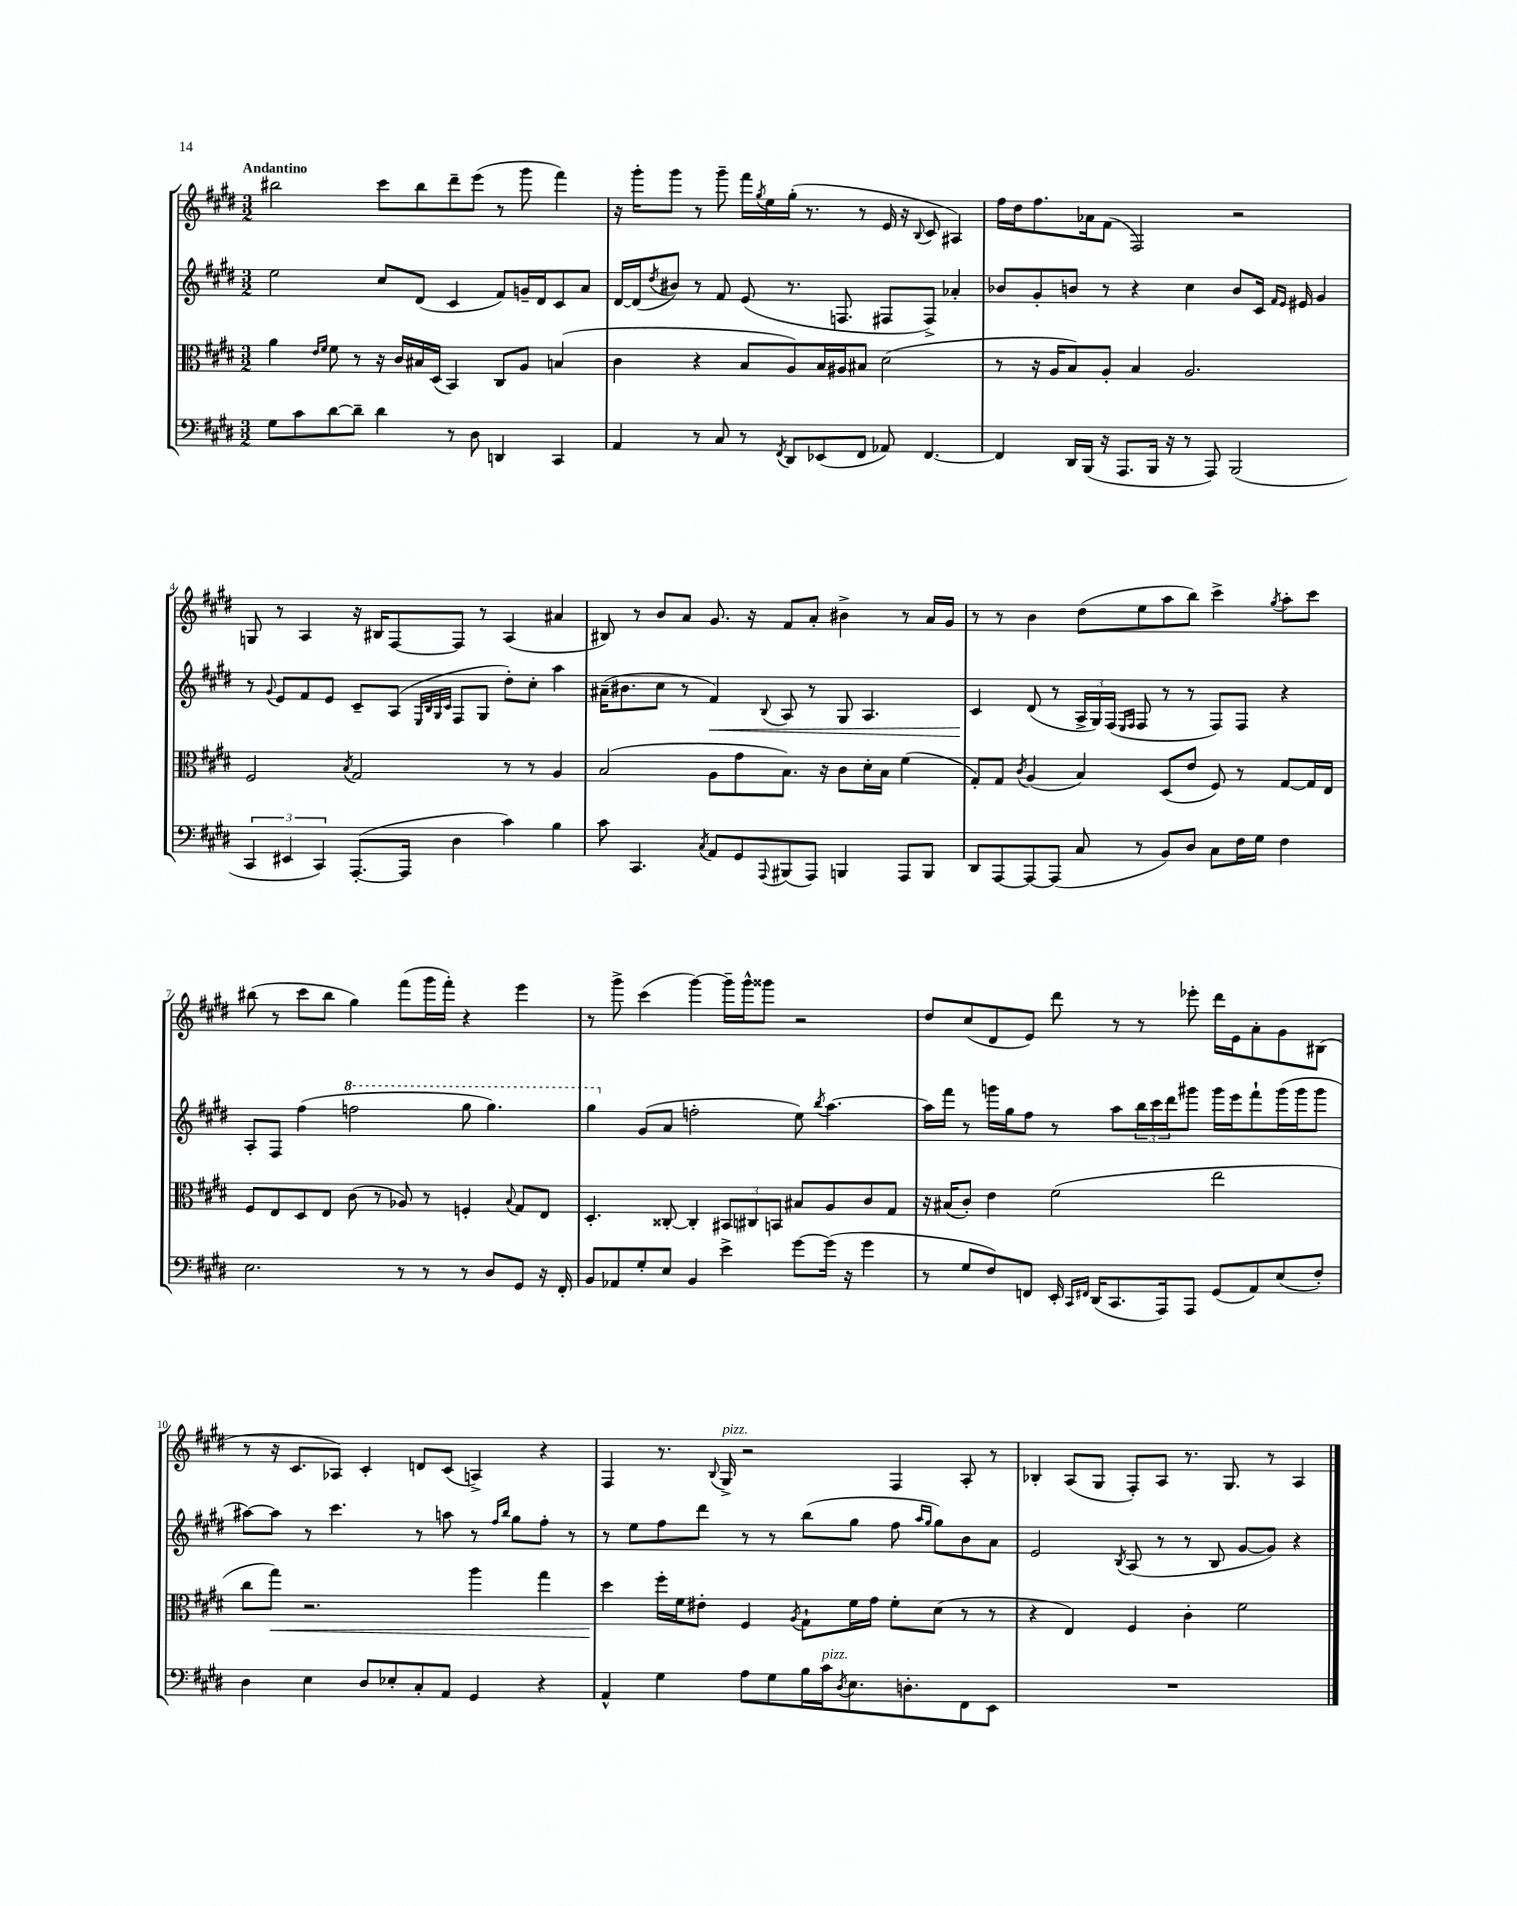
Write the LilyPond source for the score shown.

<<
\new StaffGroup <<
\new Staff = "s0" {
    \clef treble \key e \major \numericTimeSignature \time 3/2 \tempo "Andantino"
    bis''2 cis'''8 bis''8 dis'''8-- e'''8( r8 gis'''8 fis'''4) |
    r16 gis'''16-. gis'''8 r8 gis'''8-- fis'''16 \acciaccatura { gis''8 } e''16 gis''16-.( r8. r8 e'16 r16 \appoggiatura { b8 } cis'8 ais4) |
    fis''16 dis''16 fis''8. aes'16 fis'8( fis2) r2 |
    g8 r8 a4 r16 bis16 fis8~ fis8 r8 a4( ais'4 |
    bis8) r8 b'8 a'8 gis'8. r16 fis'8 a'8-. bis'4-> r8 a'16 gis'16 |
    r8 r8 b'4 dis''8( e''8 a''8 b''8) cis'''4-> \acciaccatura { gis''8 } a''8-. cis'''8 |
    bis''8( r8 cis'''8 bis''8 gis''4) fis'''8( gis'''16 fis'''16-.) r4 e'''4 |
    r8 gis'''8-> cis'''4( gis'''4~) gis'''16-- gis'''16-^ gisis'''8 r2 |
    dis''8 cis''8( dis'8 e'8) dis'''8 r8 r8 ees'''8-. dis'''16 e'16 a'8-. gis'8 bis8( |
    r8 r16 cis'8. aes8) cis'4-. d'8 cis'8( a4->) r4 |
    fis4 r8. \appoggiatura { b8 } gis16->^\markup { \italic "pizz." } r2 fis4 a8-. r8 |
    bes4-. a8( gis8 fis8-.) a8 r8. gis8. r8 a4 \bar "|." |
}
\new Staff = "s1" {
    \clef treble \key e \major \numericTimeSignature \time 3/2
    e''2 cis''8 dis'8( cis'4 fis'8) g'16-- dis'16 cis'8 a'8 |
    dis'16~ dis'16( \acciaccatura { dis''8 } bis'8) r8 fis'8 e'8( r8. f8. fis8 fis8->) aes'4-. |
    bes'8 gis'8-. b'8 r8 r4 cis''4 b'8 cis'16 \grace { fis'16 e'16 } eis'16 gis'4 |
    r8 \appoggiatura { gis'8 } e'8 fis'8 e'8 cis'8-- a8( \grace { e32 b32 gis32 cis'32 } fis8 gis8 dis''8-.) cis''8-. a''4 |
    ais'16--( bis'8. cis''8 r8 fis'4\<) \appoggiatura { b8 } a8 r8 gis8 a4. |
    cis'4\! dis'8( r8 \tuplet 3/2 { a16-> gis16) fis16( } \grace { e16 fis16 } fis8 r8 r8 fis8) fis8 r4 |
    a8-. fis8 fis''4( \ottava #1 f'''2 gis'''8 gis'''4.) |
    gis'''4 \ottava #0 gis'8( a'8 f''2-. e''8) \acciaccatura { b''8 } a''4.~ |
    a''16 fis'''16 r8 g'''16 gis''16 fis''8 r8 a''8 \tuplet 3/2 { b''16 cis'''16 dis'''16 } gis'''8 gis'''16 e'''16 fis'''8-! gis'''16( gis'''16 gis'''8 |
    ais''8~) ais''8 r8 cis'''4. r8 a''8 r8 \grace { fis''16 b''16 } gis''8 fis''8-. r8 |
    r8 e''8 fis''8 dis'''8 r8 r8 b''8( gis''8 fis''8 \grace { a''16 gis''16 } gis''8) b'8 a'8 |
    e'2 \acciaccatura { b8 } a8( r8 r8 b8 gis'8~ gis'8) r4 \bar "|." |
}
\new Staff = "s2" {
    \clef alto \key e \major \numericTimeSignature \time 3/2
    a'4 \grace { e'16 fis'16 } fis'8 r8 r16 cis'16 bis16 dis16( b,4) cis8 a8 b4( |
    cis'4 r4 b8 a8) b16 ais16 bis8 dis'2( |
    r8 r16 a16 b8) a8-. b4 a2. |
    fis2 \acciaccatura { b8 } gis2 r8 r8 a4 |
    b2( a8 gis'8 b8.) r16 cis'8 dis'16-. b16 fis'4( |
    gis8-.) gis8 \acciaccatura { cis'8 } a4( b4) dis8( e'8 fis8) r8 gis8~ gis16 e16 |
    fis8 e8 dis8 e8 cis'8( r8 aes8) r8 f4-. \appoggiatura { b8 } gis8 e8 |
    dis4.-. cisis8~-. cisis4-. \tuplet 3/2 { bis,8 cis8 b,8 } bis8 a8 cis'8 gis8 |
    r16 bis16( cis'8-.) e'4 fis'2( e''2 |
    cis''8 gis''8\<) r2. a''4 gis''4 |
    dis''4\! fis''16-. fis'16 eis'8-. fis4 \acciaccatura { a8 } gis8-! fis'16 gis'16 fis'8-. dis'8( r8 r8 |
    r4 e4) fis4 cis'4-. fis'2 \bar "|." |
}
\new Staff = "s3" {
    \clef bass \key e \major \numericTimeSignature \time 3/2
    gis8 cis'8 dis'8~ dis'8-- dis'4 r8 dis8 d,4 cis,4 |
    a,4 r8 cis8 r8 \acciaccatura { fis,8 } dis,8 ees,8( fis,8 aes,8) fis,4.~ |
    fis,4 dis,16 b,,16( r16 a,,8. b,,16 r16 r8 a,,8) b,,2( |
    \tuplet 3/2 { cis,4 eis,4 cis,4) } a,,8.~-.( a,,16 dis4 cis'4) b4 |
    cis'8 cis,4. \acciaccatura { cis8 } a,8 gis,8 \appoggiatura { a,,8 } bis,,8( a,,8) b,,4 a,,8 b,,8 |
    dis,8 a,,8~ a,,8~ a,,8( cis8 r8 b,8) dis8 cis8 fis16 gis16 fis4 |
    e2. r8 r8 r8 dis8 gis,8 r16 fis,16-. |
    b,8 aes,8 gis8-. e8 b,4 e'4-> gis'8~ gis'16( r16 gis'4 |
    r8 gis8 fis8) f,8 e,16-. \grace { cis,16 fis,16 } dis,16( cis,8. a,,16) a,,8 gis,8( a,8) e8( fis8-.) |
    dis4 e4 dis8 ees8-. cis8-. a,8 gis,4 r4 |
    a,4-^ gis4 a8 gis8 b16 cis'16^\markup { \italic "pizz." } \acciaccatura { dis8 } e8. d8.-. fis,8 e,8 |
    R1. \bar "|." |
}
>>
>>
